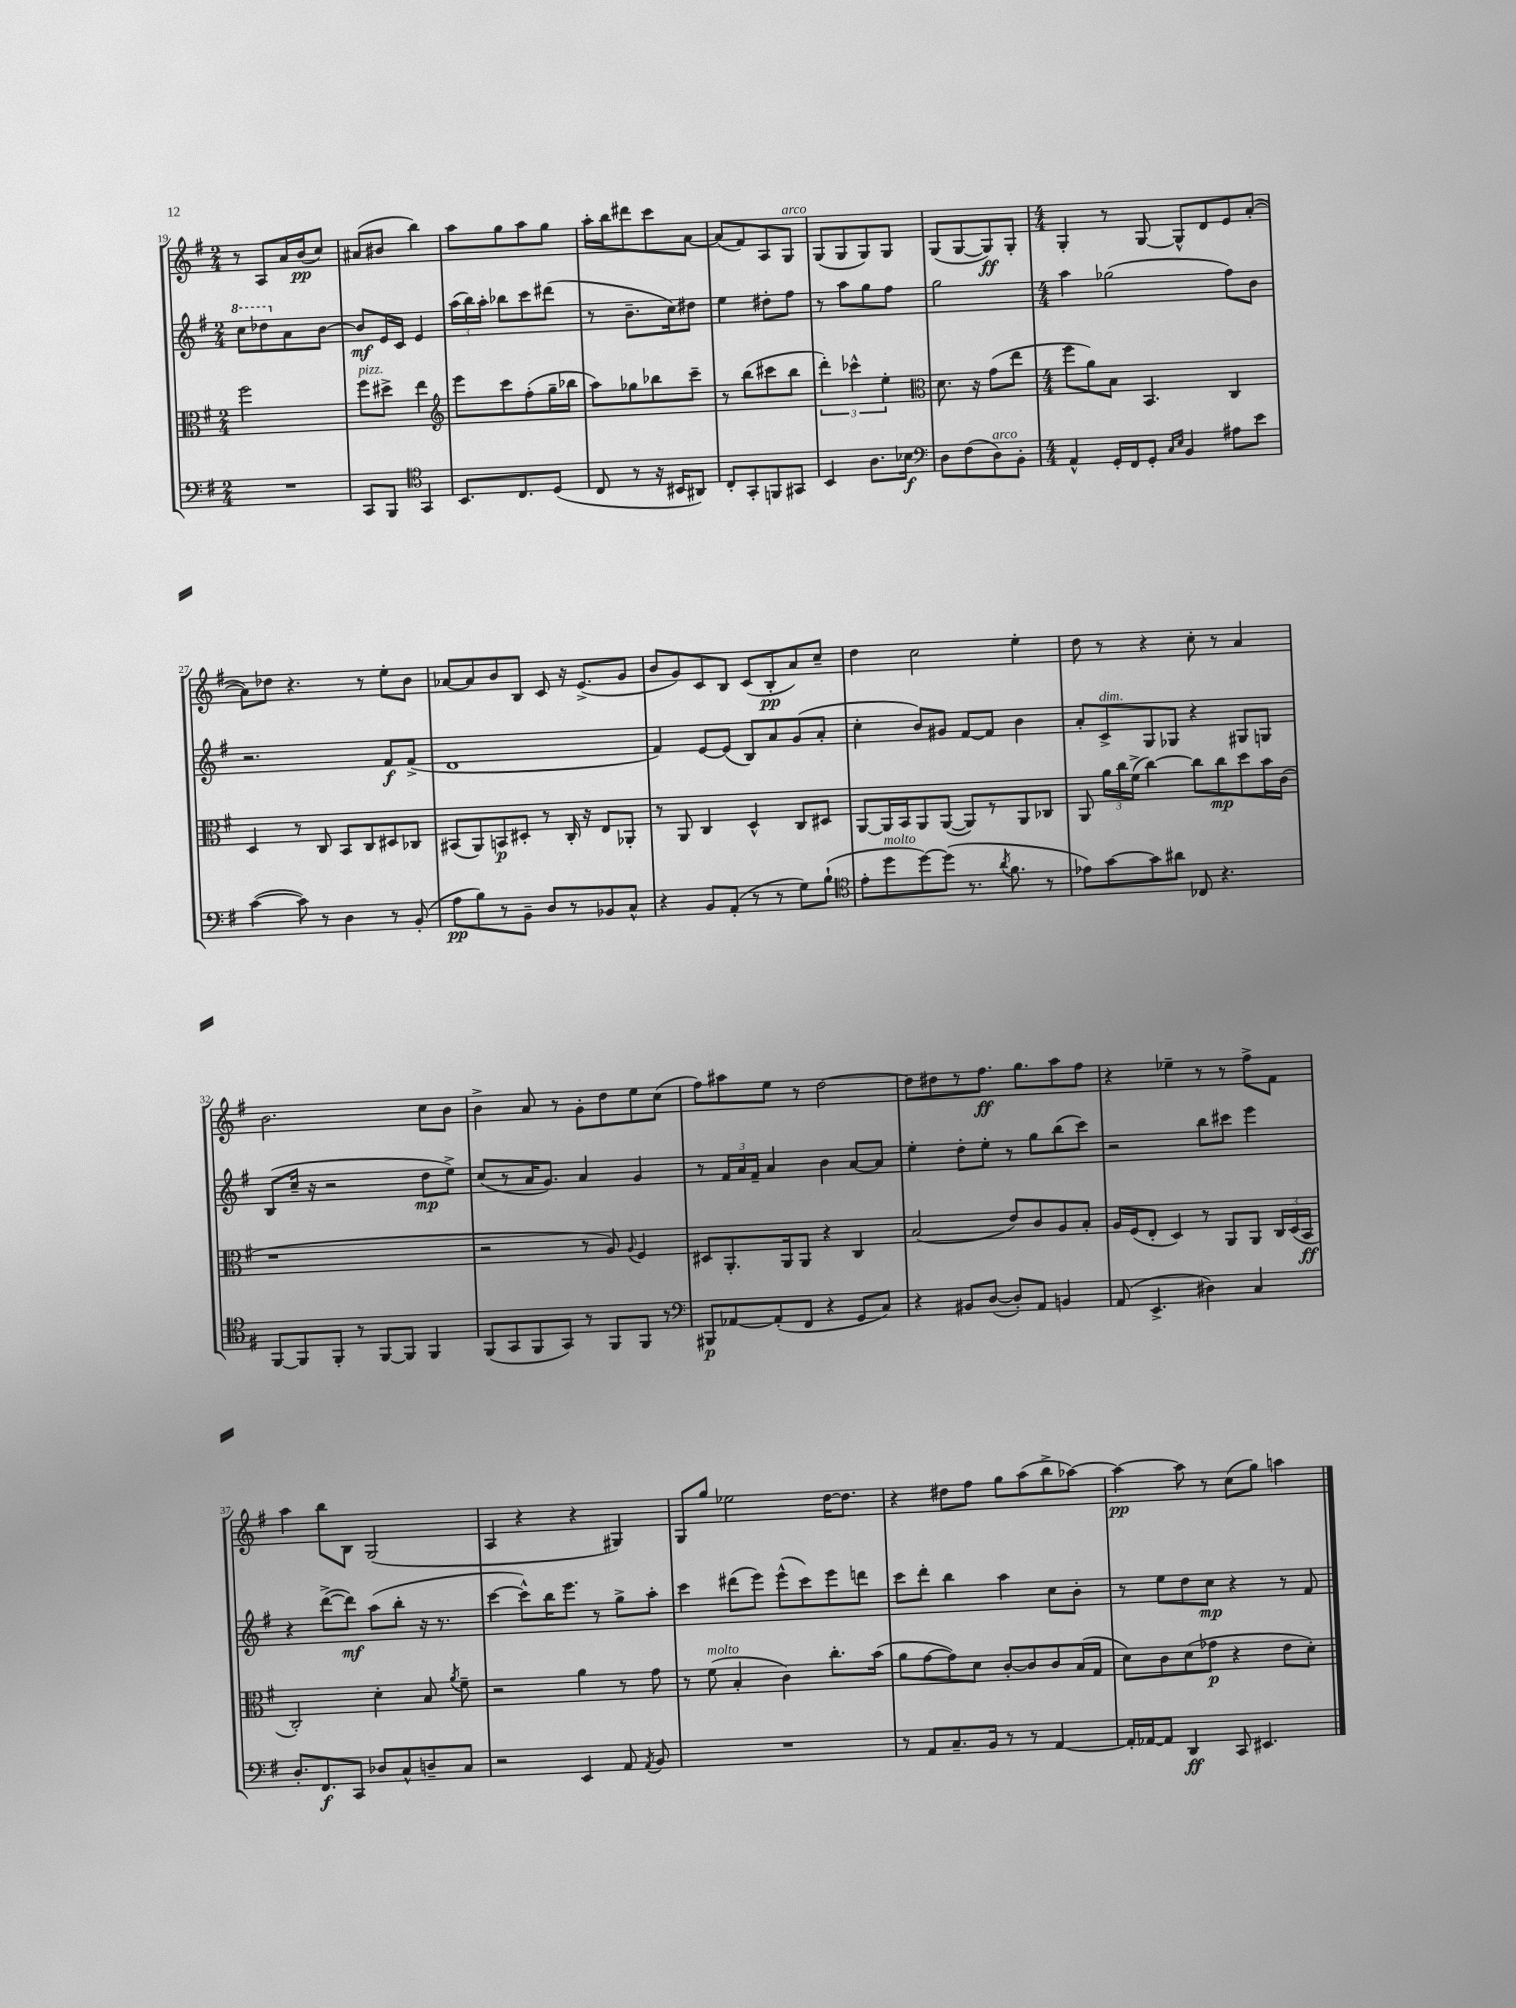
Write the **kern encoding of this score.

**kern	**dynam	**kern	**dynam	**kern	**dynam	**kern	**dynam
*part4	*part4	*part3	*part3	*part2	*part2	*part1	*part1
*staff4	*staff4	*staff3	*staff3	*staff2	*staff2	*staff1	*staff1
*clefF4	*	*clefC3	*	*clefG2	*	*clefG2	*
*k[f#]	*	*k[f#]	*	*k[f#]	*	*k[f#]	*
*M2/4	*	*M2/4	*	*M2/4	*	*M2/4	*
*	*	*	*	*8va	*	*	*
=19	=19	=19	=19	=19	=19	=19	=19
2r	.	2ff#\	.	8ccc\L	.	8r	.
.	.	.	.	8ddd-X\	.	8A/L	.
*	*	*	*	*X8va	*	*	*
.	.	.	.	8a\	.	16a/L	.
.	.	.	.	.	.	(16b/J	pp
.	.	.	.	[8b\J	.	8cc/J)	.
=20	=20	=20	=20	=20	=20	=20	=20
!	!	!LO:TX:a:i:t=pizz.	!	!	!	!	!
8CC/L	.	8ff#\L	.	8b/L]	mf	(8a#X/L	.
8BBB/J	.	8dd#X^\J	.	16e/L	.	8b#X/J	.
.	.	.	.	16c/JJ	.	.	.
*clefC4	*	*	*	*	*	*	*
4GG/	.	4ee\	.	4e/	.	4bb\)	.
=21	=21	=21	=21	=21	=21	=21	=21
*	*	*clefG2	*	*	*	*	*
8.BB/L	.	8eee\L	.	(24aa\LL	.	8aa\L	.
.	.	.	.	24bb\)	.	.	.
.	.	.	.	24aa'\JJ	.	.	.
.	.	8ccc\	.	8bb-X\L	.	8gg\	.
8.C/	.	.	.	.	.	.	.
.	.	(8ff#'\	.	8ccc\	.	8aa\	.
(8D/J	.	16gg~\L	.	(8ddd#X\J	.	8gg\J	.
.	.	16bb-X\JJ	.	.	.	.	.
=22	=22	=22	=22	=22	=22	=22	=22
8C/	.	8aa\L)	.	8r	.	16aa'\LL	.
.	.	.	.	.	.	16bb\J	.
8r	.	8gg-X\	.	8.b~\L	.	8ddd#X\	.
16r	.	8bb-X\	.	.	.	8ccc\	.
16BB#X/KL	.	.	.	16cc\k)	.	.	.
8AA#X/J)	.	8ccc~\J	.	8dd#X\J	.	[8a\J	.
=23	=23	=23	=23	=23	=23	=23	=23
8C'/L	.	8r	.	4ee\	.	(8a/L]	.
8GG'/	.	(8bb\L	.	.	.	8f#/)	.
8FFn/	.	8ccc#X\	.	8dd#X'\L	.	8A/	.
!	!	!	!	!	!	!LO:TX:a:i:t=arco	!
8GG#X/J	.	8bb\J	.	8ff#\J	.	8G/J	.
=24	=24	=24	=24	=24	=24	=24	=24
4BB/	.	6ddd'\)	.	8r	.	(8G/L	.
.	.	.	.	8aa\L	.	8G/	.
.	.	6ccc-X^^\	.	.	.	.	.
8.A\L	.	.	.	8gg\	.	8G/)	.
.	.	6ee'\	.	.	.	.	.
.	.	.	.	8ff#\J	.	8G/J	.
16B-X\Jk	f	.	.	.	.	.	.
=25	=25	=25	=25	=25	=25	=25	=25
*clefF4	*	*clefC3	*	*	*	*	*
8D\L	.	8.d\	.	2gg\	.	(8G/L	.
(8F#\	.	.	.	.	.	[8G/	.
.	.	16r	.	.	.	.	.
!LO:TX:a:i:t=arco	!	!	!	!	!	!	!
8D\)	.	(8g\L	.	.	.	8G/])	ff
8BB'\J	.	8ee\J	.	.	.	8G'/J	.
=26	=26	=26	=26	=26	=26	=26	=26
*M4/4	*	*M4/4	*	*M4/4	*	*M4/4	*
4AA^^/	.	8ff#\L	.	4aa\	.	4G'/	.
.	.	8a\)	.	.	.	.	.
16GG'/LL	.	8B\J	.	(2gg-X\	.	8r	.
16FF#/J	.	.	.	.	.	.	.
8GG'/J	.	4.BB/	.	.	.	[8G/	.
16qqC/LL	.	.	.	.	.	.	.
16qqE/JJ	.	.	.	.	.	.	.
4BB/	.	.	.	.	.	8G^^/L]	.
.	.	.	.	.	.	8d/	.
8A#X\L	.	4C/	.	8ff#\L)	.	8e/	.
8e\J	.	.	.	8b\J	.	([8a'/J	.
!!LO:LB:g=z
=27	=27	=27	=27	=27	=27	=27	=27
([4c\	.	4D/	.	2.r	.	8a\L])	.
.	.	.	.	.	.	8dd-X\J	.
8c\])	.	8r	.	.	.	4.r	.
8r	.	8C/	.	.	.	.	.
4D\	.	8BB/L	.	.	.	.	.
.	.	8C/	.	.	.	8r	.
8r	.	8D#X/	.	8f#/L	f	8ee'\L	.
(8BB'/	.	8C-X/J	.	(8f#^/J	.	8b\J	.
=28	=28	=28	=28	=28	=28	=28	=28
8A\L	pp	(8BB#X/L	.	1d	.	[8a-X/L	.
8B\)	.	8AA/)	.	.	.	8a-/]	.
8r	.	8BBn/	p	.	.	8b/	.
8BB~\J	.	8D#X'/J	.	.	.	8B/J	.
8D/L	.	8r	.	.	.	8c/	.
8r	.	16C'/	.	.	.	16r	.
.	.	16r	.	.	.	(8.e^/L	.
8BB-X/	.	8E/L	.	.	.	.	.
8C^^/J	.	8AA-X'/J	.	.	.	8g/J	.
=29	=29	=29	=29	=29	=29	=29	=29
4r	.	8r	.	4f#/)	.	8b/L	.
.	.	8AA/	.	.	.	8g/)	.
8BB/L	.	4C/	.	[8e/L	.	8c/	.
(8AA'/J	.	.	.	(8e/J]	.	8B/J	.
8r	.	4D^^/	.	8B/L)	.	(8c/L	.
8r	.	.	.	8a/	.	8B'/	pp
8G\L)	.	8C/L	.	(8g/	.	8a/)	.
(8B`\J	.	8D#X/J	.	8a'/J	.	8cc~/J	.
=30	=30	=30	=30	=30	=30	=30	=30
*clefC4	*	*	*	*	*	*	*
8e'\L	.	[8AA/L	.	4cc'\	.	4dd\	.
!LO:TX:a:i:t=molto	!	!	!	!	!	!	!
8dd\	.	16AA/L]	.	.	.	.	.
.	.	16BB/J	.	.	.	.	.
[8dd\)	.	8AA/	.	8b/L)	.	2cc\	.
(8dd\J]	.	([8AA/J	.	8g#X/J	.	.	.
8.r	.	8AA/L])	.	[8f#/L	.	.	.
.	.	8r	.	8f#/J]	.	.	.
8qa/	.	.	.	.	.	.	.
8.f#\	.	.	.	.	.	.	.
.	.	8AA/	.	4b\	.	4ee'\	.
8r	.	8C-X/J	.	.	.	.	.
=31	=31	=31	=31	=31	=31	=31	=31
8e-X\L)	.	8AA/	.	8a'/L	.	8dd\	.
!	!	!	!	!LO:TX:a:i:t=dim.	!	!	!
[8g\	.	24a\LL	.	8c^/	.	8r	.
.	.	24cc\	.	.	.	.	.
.	.	(24f#^\JJ	.	.	.	.	.
8g\]	.	[4cc\)	.	8G/	.	4r	.
8a#X\J	.	.	.	8G-X/J	.	.	.
8C-X/	.	8cc\L]	.	4r	.	8cc'\	.
4.r	.	8cc\	mp	.	.	8r	.
.	.	8dd\	.	8G#X/L	.	4a/	.
.	.	16b\L	.	8Gn/J	.	.	.
.	.	(16c\JJ	.	.	.	.	.
!!LO:LB:g=z
=32	=32	=32	=32	=32	=32	=32	=32
[8FF#/L	.	1r	.	(8B/L	.	2.b\	.
8FF#/]	.	.	.	16cc~/Jk	.	.	.
.	.	.	.	16r	.	.	.
8FF#'/J	.	.	.	2r	.	.	.
8r	.	.	.	.	.	.	.
[8FF#/L	.	.	.	.	.	.	.
8FF#/J]	.	.	.	.	.	.	.
4FF#/	.	.	.	8dd\L	mp	8cc\L	.
.	.	.	.	8ee^\J)	.	8b\J	.
=33	=33	=33	=33	=33	=33	=33	=33
(8FF#/L	.	2r	.	(8cc/L	.	4b^\	.
8GG/	.	.	.	8r	.	.	.
8FF#/	.	.	.	16a/K	.	8a/	.
.	.	.	.	8.g/J)	.	.	.
8GG/J)	.	.	.	.	.	8r	.
8r	.	8r	.	4a/	.	8g'\L	.
8FF#/L	.	8A/)	.	.	.	8dd\	.
.	.	8qqA/	.	.	.	.	.
8FF#/J	.	4F#/	.	4g/	.	8ee\	.
8r	.	.	.	.	.	(8cc\J	.
=34	=34	=34	=34	=34	=34	=34	=34
*clefF4	*	*	*	*	*	*	*
8BBB#X/L	p	8D#X/L	.	8r	.	8ff#\L)	.
[8AA-X/	.	8.AA'/	.	24f#/LL	.	8aa#X\	.
.	.	.	.	24a/	.	.	.
.	.	.	.	24f#~/JJ	.	.	.
(8AA-'/]	.	.	.	4a/	.	8ee\J	.
.	.	16AA/k	.	.	.	.	.
8FF#/J	.	8AA/J	.	.	.	8r	.
4r	.	4r	.	4b\	.	[2dd\	.
8GG/L	.	4C/	.	[8a/L	.	.	.
8C/J)	.	.	.	8a/J]	.	.	.
=35	=35	=35	=35	=35	=35	=35	=35
4r	.	(2B/	.	4ee'\	.	8dd\L]	.
.	.	.	.	.	.	8dd#X\	.
8BB#X/L	.	.	.	8dd'\L	.	8r	.
([8D/J	.	.	.	8ee'\J	.	8.ff#\J	ff
8D'/L])	.	8e/L)	.	8r	.	.	.
.	.	.	.	.	.	8.gg\L	.
8AA/J	.	8c/	.	8gg\L	.	.	.
4BBn/	.	8A/	.	(8bb\	.	8aa\	.
.	.	8B'/J	.	8ccc\J)	.	8ff#\J	.
=36	=36	=36	=36	=36	=36	=36	=36
(8AA/	.	16A/LL	.	2r	.	4r	.
.	.	(16F#/J	.	.	.	.	.
4.EE^/	.	8E'/J	.	.	.	.	.
.	.	4D/)	.	.	.	4ee-X~\	.
4D#X\)	.	8r	.	8bb\L	.	8r	.
.	.	8AA/L	.	8ccc#X\J	.	8r	.
4C/	.	8AA/J	.	4eee\	.	8ff#^\L	.
.	.	24C/LL	.	.	.	8f#\J	.
.	.	(24D/	.	.	.	.	.
.	.	24BB/JJ	ff	.	.	.	.
!!LO:LB:g=z
=37	=37	=37	=37	=37	=37	=37	=37
8.D'/L	.	2C'/)	.	4r	.	4aa\	.
8.FF#/	f	.	.	.	.	.	.
.	.	.	.	([8ddd^\L	.	8bb\L	.
8CC/J	.	.	.	8ddd\J])	mf	8B\J	.
8D-X/L	.	4d'\	.	(8aa\L	.	(2G/	.
8C^^/	.	.	.	8bb'\J	.	.	.
8Dn~/	.	8B/	.	16r	.	.	.
.	.	.	.	8.r	.	.	.
.	.	8qa/	.	.	.	.	.
8C/J	.	8f#~\	.	.	.	.	.
=38	=38	=38	=38	=38	=38	=38	=38
2r	.	2r	.	[4ccc\	.	4A/	.
.	.	.	.	8ccc^^\L])	.	4r	.
.	.	.	.	16bb\K	.	.	.
.	.	.	.	8.eee\J	.	.	.
4EE/	.	4a\	.	.	.	4r	.
.	.	.	.	8r	.	.	.
8AA/	.	8r	.	8gg^\L	.	4G#X/)	.
8qAA/	.	.	.	.	.	.	.
8BB/	.	8g\	.	8aa'\J	.	.	.
=39	=39	=39	=39	=39	=39	=39	=39
1r	.	8r	.	4ccc\	.	8G/L	.
!	!	!LO:TX:a:i:t=molto	!	!	!	!	!
.	.	(8f#\	.	.	.	8gg/J	.
.	.	4B'/	.	(8ddd#X\L	.	2ee-X\	.
.	.	.	.	8eee\J)	.	.	.
.	.	4c\)	.	(8eee^^\L	.	.	.
.	.	.	.	8ccc\)	.	.	.
.	.	8.cc'\L	.	8eee\	.	[16dd\KL	.
.	.	.	.	.	.	8.dd\J]	.
.	.	.	.	8dddn\J	.	.	.
.	.	(16b\Jk	.	.	.	.	.
=40	=40	=40	=40	=40	=40	=40	=40
8r	.	8a\L	.	8ccc\L	.	4r	.
8AA/L	.	[8g\	.	8ddd'\J	.	.	.
8.C~/	.	8g\])	.	4bb\	.	8dd#X\L	.
.	.	8d\J	.	.	.	8ff#\J	.
16BB/Jk	.	.	.	.	.	.	.
8r	.	[8c'/L	.	4aa\	.	8gg\L	.
8r	.	8c/]	.	.	.	(8aa\	.
[4AA/	.	8c/	.	8cc\L	.	8bb^\	.
.	.	(16B/L	.	8b'\J	.	[8aa-X\J)	.
.	.	16G/JJ	.	.	.	.	.
=41	=41	=41	=41	=41	=41	=41	=41
16AA'/LL]	.	8d\L)	.	8r	.	4aa-\_	pp
[16AA-X/J	.	.	.	.	.	.	.
8AA-/J]	.	8c\	.	8ee\L	.	.	.
4DD/	ff	(8d\	.	8dd\	.	8aa-\]	.
.	.	8g-X\J	p	8cc\J	mp	8r	.
8CC/	.	4r	.	4r	.	(8cc\L	.
4.EE#X/	.	.	.	.	.	8gg\J)	.
.	.	8e\L	.	8r	.	4aan\	.
.	.	8d'\J)	.	8f#/	.	.	.
==	==	==	==	==	==	==	==
*-	*-	*-	*-	*-	*-	*-	*-
